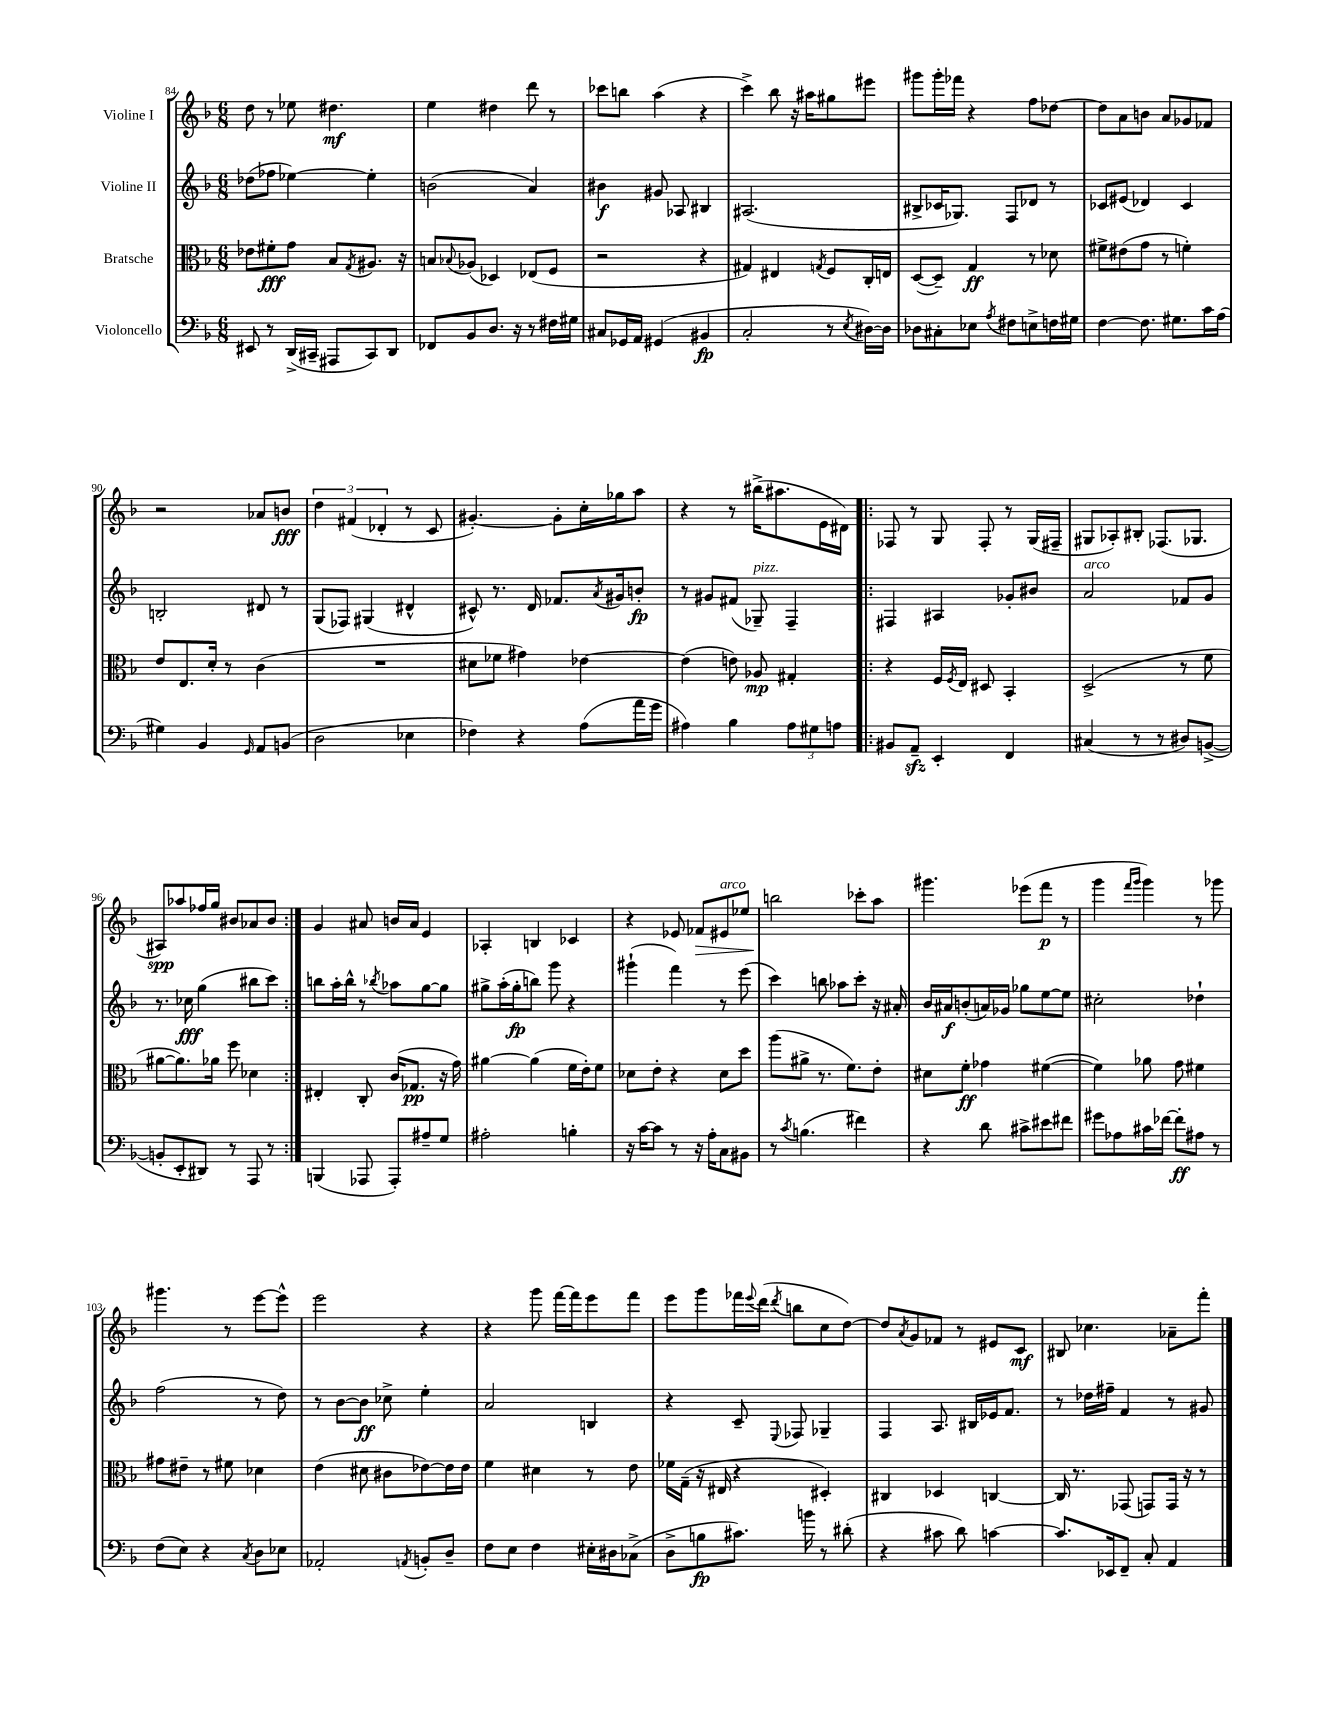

**kern	**kern	**kern	**kern
*staff4	*staff3	*staff2	*staff1
*clefF4	*clefC3	*clefG2	*clefG2
*k[b-]	*k[b-]	*k[b-]	*k[b-]
*M6/8	*M6/8	*M6/8	*M6/8
8EE#	8e-	(8dd-	8dd
8r	8f#'	8ff-	8r
(16DD^	8g	[4ee-)	8ee-
16CC#~	.	.	.
8AAA#	8B-	.	4.dd#
.	8qG	.	.
8CC#)	8.A#	4ee-']	.
8DD	.	.	.
.	16r	.	.
=	=	=	=
8FF-	8B	(2b	4ee
.	8qqB-	.	.
8BB-	(8A-	.	.
8.D	4D-)	.	4dd#
16r	.	.	.
8r	(8E-	4a)	8ddd
16F#	8F	.	8r
16G#	.	.	.
=	=	=	=
8C#	2r	4b#	8ccc-
16GG-	.	.	8bb
16AA	.	.	.
(4GG#	.	8g#	(4aa
.	.	8A-	.
4BB#	4r	4B#	4r
=	=	=	=
2C'	4G#)	(2.A#	4ccc^)
.	4E#	.	8bb-
.	.	.	16r
.	.	.	16aa#
.	8qG	.	.
8r	8F	.	8gg#
8qE	.	.	.
[16D#)	16C'	.	8eee#
16D#]	16E	.	.
=	=	=	=
8D-	([8D	8B#^	8ggg#
8C#'	8D~])	16c-	16ggg#'
.	.	8.G-)	16fff-
8E-	4G	.	4r
8qA	.	.	.
8F#	.	8F	.
8E^	8r	8d-	8ff
16F	8d-	8r	[8dd-
16G#	.	.	.
=	=	=	=
[4F	8f#^	8c-	8dd-]
.	(8e#	(8e#	8a
8.F]	8g	4d-)	8b
.	8r	.	8a
8.G#	.	.	.
.	4f')	4c-	8g-
16c	.	.	8f-
(16A	.	.	.
=	=	=	=
4G#)	8e	2B'	2r
.	8.E	.	.
4BB-	.	.	.
.	16d'	.	.
.	8r	.	.
16qqGG	.	.	.
8AA	(4c	8d#	8a-
(8BB	.	8r	8b
=	=	=	=
2D	2.r	(8G	6dd
.	.	8F-)	.
.	.	.	(6f#
.	.	(4G#	.
.	.	.	6d-'
4E-	.	4d#^^	8r
.	.	.	8c
=	=	=	=
4F-)	8d#	8c#^^)	[4.g#')
.	8f-	8.r	.
4r	4g#)	.	.
.	.	16d	.
.	.	8.f-	8g#']
(8A	[4e-	.	16cc'
.	.	8qa	.
.	.	16g#	16gg-
16a	.	8b'	8aa
16g	.	.	.
=	=	=	=
4A#)	(4e-]	8r	4r
.	.	8g#	.
4B-	8e)	(8f#	8r
.	8A-	8G-~)	(16bb#^
.	.	.	8.aa#
12A#	4G#'	4F~	.
12G#	.	.	.
.	.	.	16e
12A	.	.	.
.	.	.	16d#)
=!|:	=!|:	=!|:	=!|:
8BB#	4r	4F#	8F-
8AA~	.	.	8r
4EE'	16F	4A#	8G
.	8qF	.	.
.	16E	.	.
.	8D#	.	8F-'
4FF	4BB-'	8g-'	8r
.	.	8b#	(16G
.	.	.	16F#~
=	=	=	=
(4C#	(2D^	2a	8G#
.	.	.	8A-')
8r	.	.	8B#'
8r	.	.	(8.F-
8D#)	8r	8f-	.
.	.	.	8.G-
([8BB^	8f	8g	.
=	=	=	=
8BB']	[8a#	8.r	8A#)
8EE'	8.a#])	.	8aa-
.	.	16cc-	.
8DD#)	.	(4gg	16ff-
.	16a-	.	16gg
8r	8ff	.	8b#
8AAA	4d-	8bb#	8a-
8r	.	8ccc)	8b#
=:|!	=:|!	=:|!	=:|!
(4BBB	4E#'	8bb	4g
.	.	16aa'	.
.	.	16bb^^	.
8AAA-	8C'	8r	8a#
.	.	8qbb-	.
8AAA-')	(16c	8aa-	16b
.	8.G-	.	16a#
8A#~	.	[8gg	4e
8G	16r	8gg]	.
.	16g)	.	.
=	=	=	=
2A#'	[4a#	8gg#^	4A-'
.	.	(16aa'	.
.	.	16gg#'	.
.	(4a#]	8bb)	4B
.	.	8ggg	.
4B'	16f	4r	4c-
.	16e')	.	.
.	8f	.	.
=	=	=	=
16r	8d-	(4ggg#`	4r
[16c	.	.	.
8c]	8e'	.	.
8r	4r	4fff)	8e-
16r	.	.	8f-
16A'	.	.	.
8C	8d-	8r	8e#
8BB#	8dd	(8eee	8ee-
=	=	=	=
8r	(8aa	4ccc)	2bb
8qc	.	.	.
(4.B	8a#^	.	.
.	8.r	8bb	.
.	.	8aa-	.
.	8.f)	.	.
4f#)	.	8ccc'	8ccc-'
.	8e'	16r	8aa
.	.	16a#'	.
=	=	=	=
4r	8d#	16b-	4.ggg#
.	.	16a#	.
.	8f'	(8b'	.
8d	4g-	16a)	.
.	.	16g-	.
8c#^	.	8gg-	(8eee-
8e#	([4f#	[8ee	8fff
8f#	.	8ee]	8r
=	=	=	=
8g#	4f#])	2cc#'	4ggg
8A-	.	.	.
.	.	.	16qqfff
.	.	.	16qqggg
16c#	8a-	.	4ggg)
[16f-	.	.	.
8f-']	8g	.	.
8A#	4f#	4dd-`	8r
8r	.	.	8ggg-
=	=	=	=
(8F	8g#	(2ff	4.ggg#
8E)	8e#~	.	.
4r	8r	.	.
.	8f#	.	8r
8qC	.	.	.
8D	4d-	8r	[8eee
8E-	.	8dd)	8eee^^]
=	=	=	=
2AA-'	(4e	8r	2eee
.	.	[8b-	.
.	8d#	8b-]	.
.	8c#	8cc-^	.
8qAA	.	.	.
8BB'	[8e-)	4ee'	4r
8D~	16e-]	.	.
.	16e-	.	.
=	=	=	=
8F	4f	2a	4r
8E	.	.	.
4F	4d#	.	8ggg
.	.	.	[16fff
.	.	.	16fff]
16E#'	8r	4B	8eee
16D#	.	.	.
(8C-^	8e	.	8fff
=	=	=	=
8D^	16f-	4r	8eee
.	(16G~	.	.
8B	16r	.	8ggg
.	16E#	.	.
8.c#)	4r	8c~	16fff-
.	.	.	8qqeee
.	.	.	(16ddd
.	.	8qqE	8qddd
.	.	8F-	8bb
16b	.	.	.
8r	4D#')	4G-~	8cc
(8d#'	.	.	[8dd)
=	=	=	=
4r	4C#	4F	8dd]
.	.	.	8qa
.	.	.	8g
8c#	4D-	8.A	8f-
8d)	.	.	8r
.	.	16B#	.
[4c	[4C	16e-	8e#
.	.	8.f	.
.	.	.	8c
=	=	=	=
8.c]	16C]	8r	8B#
.	8.r	.	.
.	.	16dd-	4.cc-
16EE-	.	16ff#~	.
8FF~	(8GG-	4f	.
8C'	8GG)	.	.
4AA	16GG	8r	8a-~
.	16r	.	.
.	8r	8g#	8fff'
==	==	==	==
*-	*-	*-	*-
